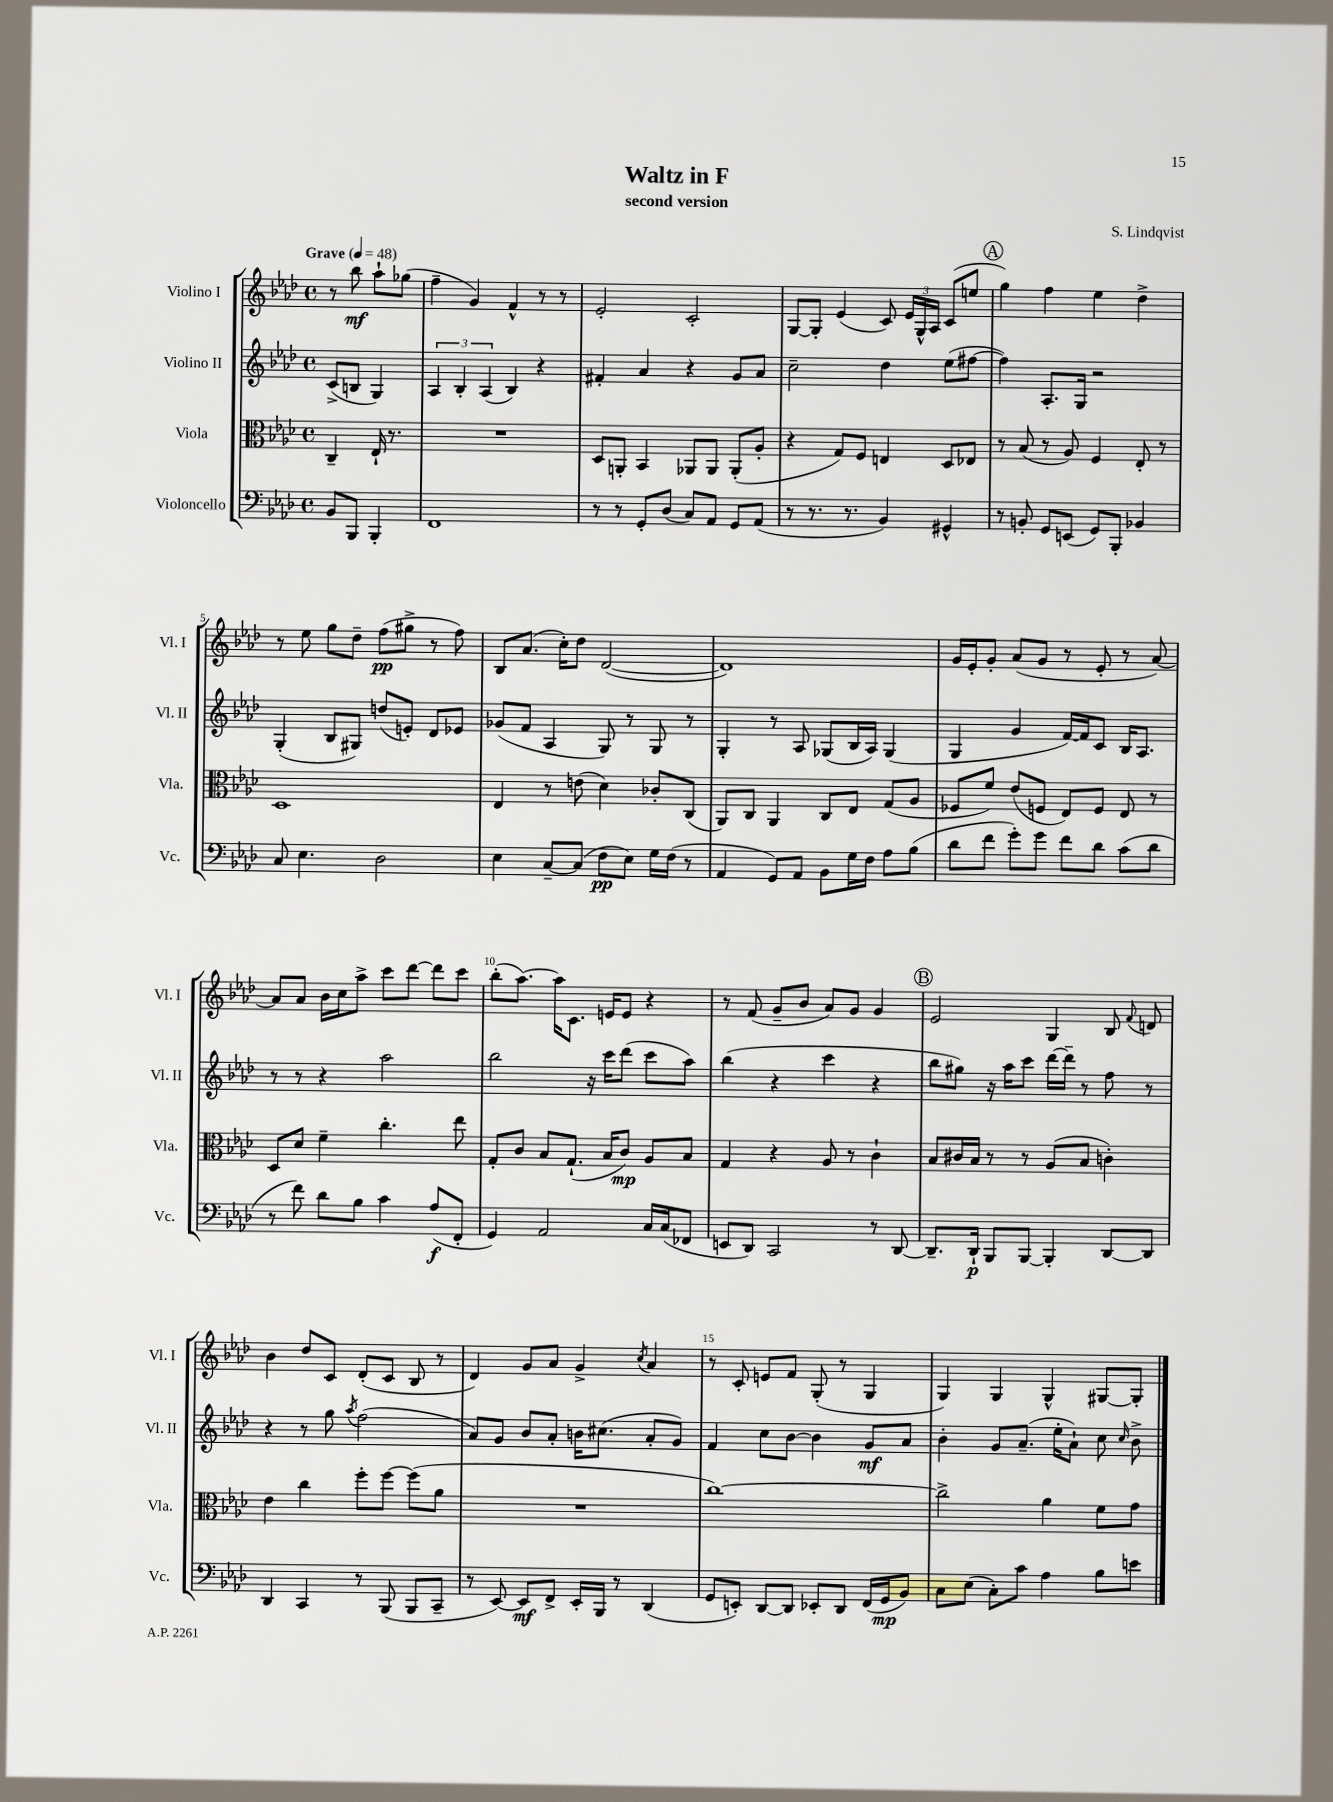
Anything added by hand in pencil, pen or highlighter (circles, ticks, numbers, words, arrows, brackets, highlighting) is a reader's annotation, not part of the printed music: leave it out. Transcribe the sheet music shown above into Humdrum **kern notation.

**kern	**kern	**kern	**kern
*staff4	*staff3	*staff2	*staff1
*clefF4	*clefC3	*clefG2	*clefG2
*k[b-e-a-d-]	*k[b-e-a-d-]	*k[b-e-a-d-]	*k[b-e-a-d-]
*M4/4	*M4/4	*M4/4	*M4/4
*met(c)	*met(c)	*met(c)	*met(c)
*MM48	*MM48	*MM48	*MM48
8BB-	4C~	(8c^	8r
8BBB-	.	8B	8bb-
4BBB-'	16E-`	4G)	8aa-`
.	8.r	.	.
.	.	.	(8gg-
=	=	=	=
1FF	1r	6A-	4ff~
.	.	6B-'	.
.	.	.	4g)
.	.	(6A-	.
.	.	4B-)	4f^^
.	.	4r	8r
.	.	.	8r
=	=	=	=
8r	8D-	4f#'	2e-'
8r	8AA'	.	.
8GG'	4BB-	4a-	.
(8D-	.	.	.
8C)	8AA-	4r	2c'
8AA-	8AA-	.	.
8GG	(8AA-'	8g	.
(8AA-	8A-'	8a-	.
=	=	=	=
8r	4r	2cc~	[8G
8.r	.	.	8G']
.	8G)	.	(4e-
8.r	.	.	.
.	8F	.	.
4BB-)	4E	4dd-	8c)
.	.	.	24e-
.	.	.	24G^^
.	.	.	24A-
4GG#^^	8D-	(8ee-	(8c
.	8E-	[8ff#	8ee
=	=	=	=
8r	8r	4ff#])	4gg)
8BB'	(8B-	.	.
8GG	8r	8.A-'	4ff
(8EE	8A-)	.	.
.	.	16G	.
8GG)	4F	2r	4ee-
8BBB-'	.	.	.
4BB-	8E-'	.	4dd-^
.	8r	.	.
=	=	=	=
8C	1D-	(4G'	8r
4.E-	.	.	8ee-
.	.	8B-	8gg
.	.	8G#)	8dd-~
2D-	.	(8dd	(8ff
.	.	8e')	8gg#^
.	.	8d-	8r
.	.	8e-	8ff)
=	=	=	=
4E-	4E-	(8g-	8B-
.	.	8f	(8.a-
[8C~	8r	4A-	.
.	.	.	16cc')
(8C]	(8e	.	8dd-
8F	4d-)	8G)	([2d-
8E-)	.	8r	.
16G	8c-'	8G	.
(16F	.	.	.
8r	(8C	8r	.
=	=	=	=
4AA-	8AA-)	4G'	1d-])
.	8C	.	.
8GG)	4AA-	8r	.
8AA-	.	8A-	.
8BB-	8C	(8G-	.
16G	8E-	16B-	.
16F	.	16A-)	.
8A-	(8G	(4G-	.
(8B-	8A-	.	.
=	=	=	=
8d-	8F-	4G	16g
.	.	.	16e-'
8f	8f)	.	8g'
8g')	(8e-	4g	(8a-
8g	8F	.	8g
8f	8E-)	[16f)	8r
.	.	16f]	.
8d-	8F	8c	8e-'
(8c	8E-	16B-	8r
.	.	8.A-	.
8d-	8r	.	[8a-)
=	=	=	=
8r	8D-	8r	8a-]
8f)	8d-	8r	8a-
8d-	4f~	4r	16b-
.	.	.	16cc
8B-	.	.	8aa-^
4c	4.cc'	2aa-	8ccc
.	.	.	[8ddd-
(8A-	.	.	8ddd-]
8FF'	8ee-	.	8ccc
=	=	=	=
4GG)	8G'	2bb-	(8bb-'
.	8c	.	[8.aa-)
2AA-	8B-	.	.
.	.	.	16aa-]
.	(8.G`	.	8.c
.	.	16r	.
.	16B-	16ccc	16e
.	8c)	(8ddd-	8e
16C	8A-	8ccc	4r
(16C	.	.	.
8FF-	8B-	8aa-)	.
=	=	=	=
8EE	4G	(4bb-	8r
8DD-)	.	.	(8f
2CC	4r	4r	8g~
.	.	.	8b-
.	8A-	4ccc	8a-)
.	8r	.	8g
8r	4c`	4r	4g
[8DD-	.	.	.
=	=	=	=
8.DD-~]	8B-	8bb-	2e-
.	16c#	8gg#)	.
16DD-`	16B-	.	.
8BBB-	8r	16r	.
.	.	16aa-	.
[8BBB-	8r	8ccc	.
4BBB-']	(8A-	[16ddd-	4G
.	.	16ddd-~]	.
.	8B-	8r	.
[8DD-	4c')	8ff	8B-
.	.	.	8qqf
8DD-]	.	8r	8d
=	=	=	=
4DD-	4e-	4r	4b-
4CC	4cc	8r	8dd-
.	.	8gg	8c
.	.	8qaa-	.
8r	8ff'	(2ff	(8d-'
(8BBB-	[8ff	.	8c
8BBB-	(8ff]	.	8B-
8CC~	8a-	.	8r
=	=	=	=
8r	1r	8a-)	4d-)
[8EE-)	.	8g	.
8EE-]	.	8b-	8g
8FF^	.	8a-'	8a-
16EE-'	.	16b	4g^
16BBB-	.	(8.cc#	.
8r	.	.	.
.	.	.	8qcc
(4DD-	.	8a-'	4a-
.	.	8g)	.
=	=	=	=
8GG	[1cc)	4f	8r
8EE')	.	.	8c'
[8DD-	.	8cc	8e
8DD-]	.	[8b-	8f
8EE-'	.	4b-]	(8G'
8DD-	.	.	8r
(16FF	.	8g	4G
16GG	.	.	.
8BB-)	.	8a-	.
=	=	=	=
8C	2cc^]	4b-'	4G)
(8E-	.	.	.
8C')	.	8g	4G
8c	.	(8.a-~	.
4A-	4a-	.	4G^^
.	.	16ee-'	.
.	.	8a-`)	.
8B-	8f	8cc	[8G#
.	.	16qqcc	.
8e	8g	8b-^	8G#']
==	==	==	==
*-	*-	*-	*-
